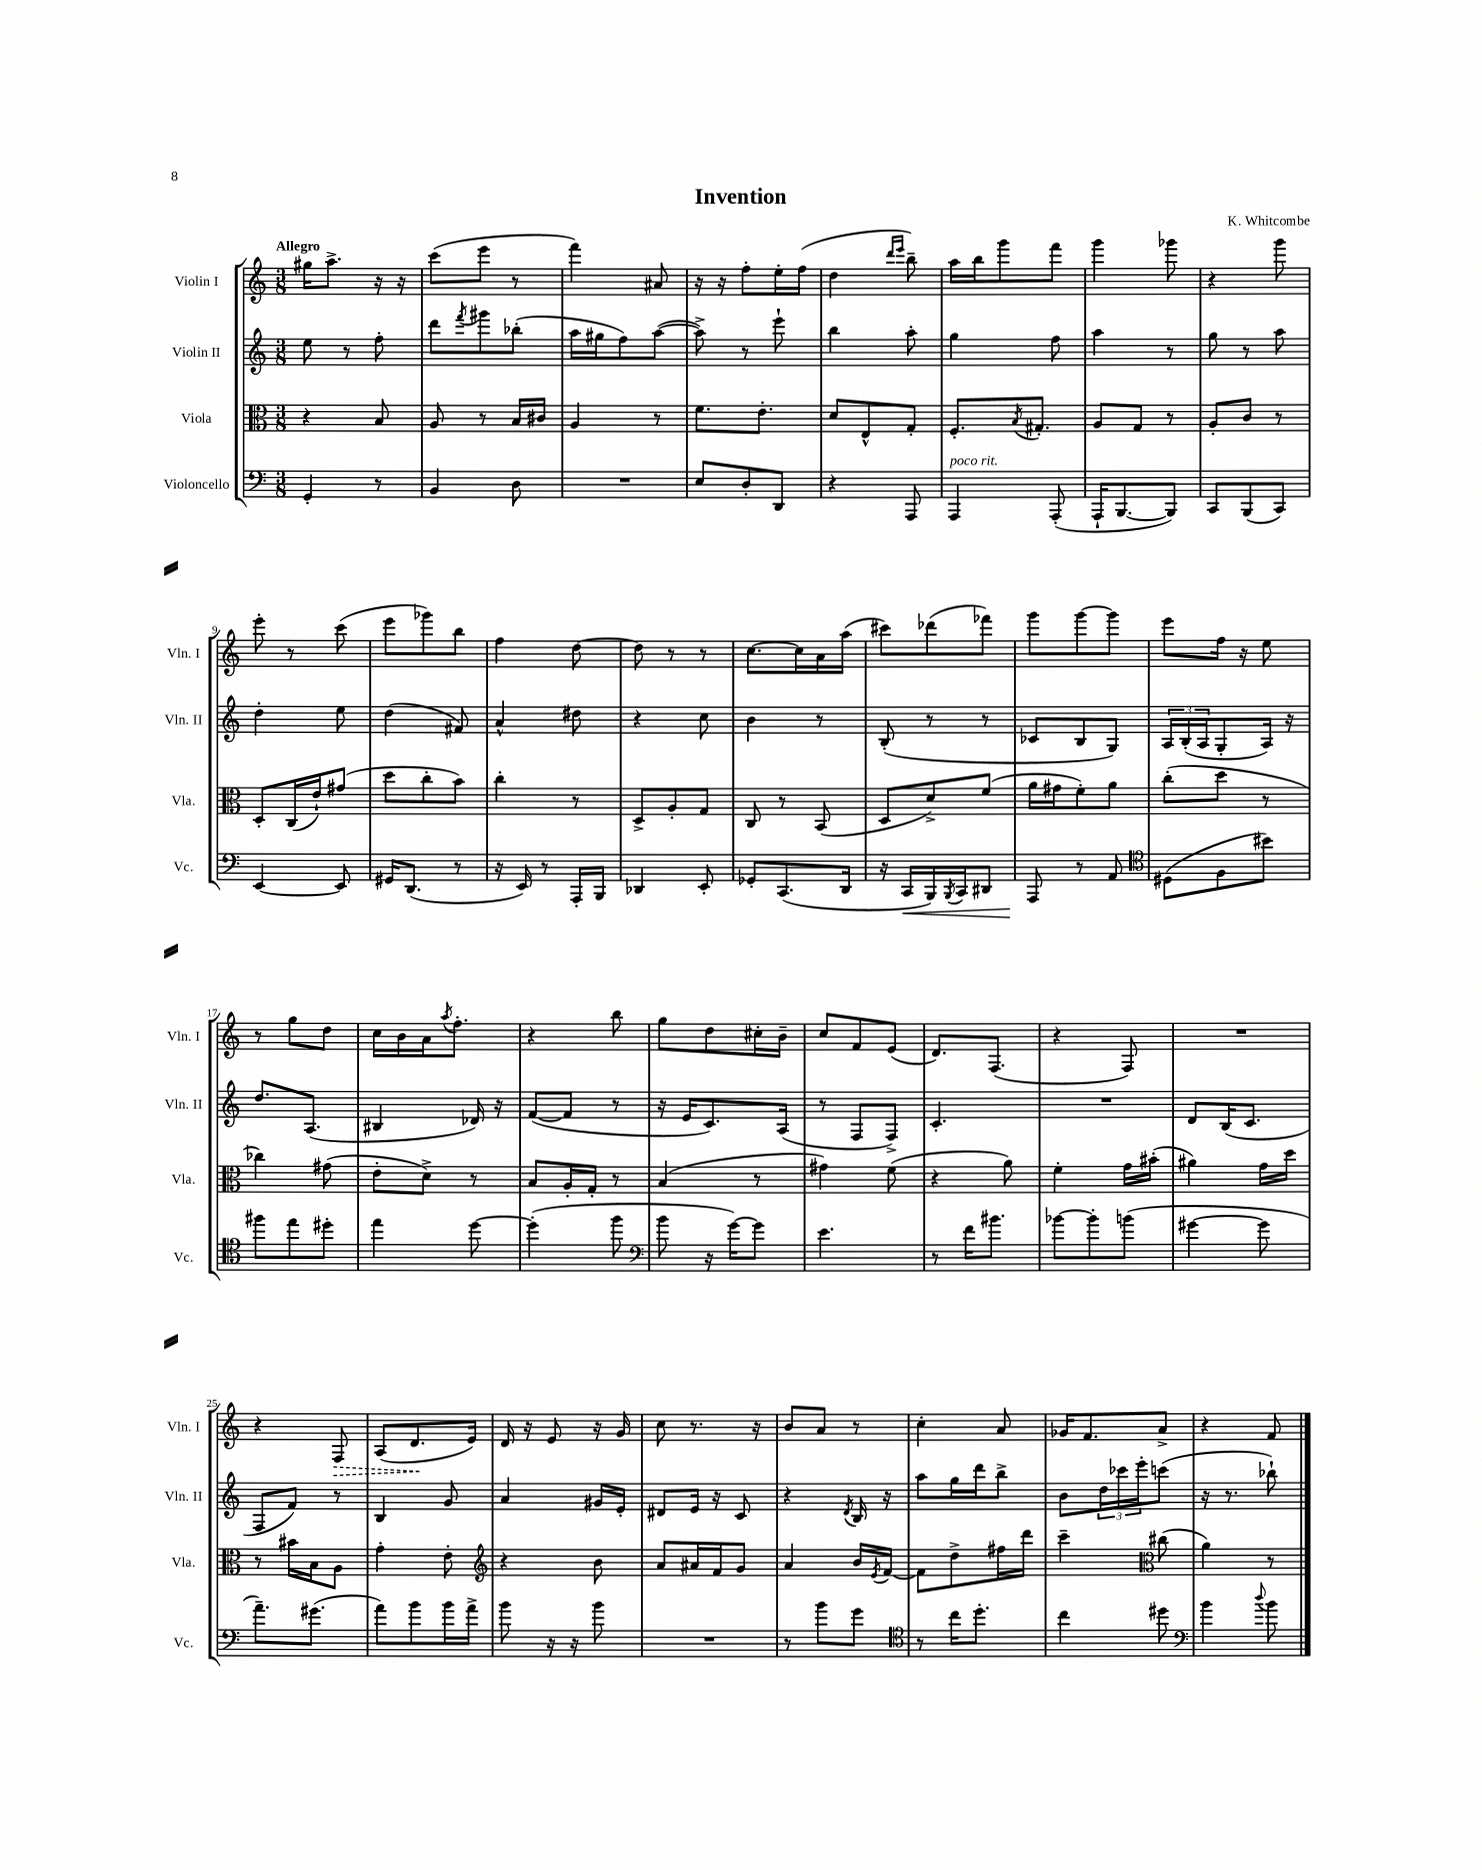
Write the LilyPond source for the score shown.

\header { title = "Invention" composer = "K. Whitcombe" }
<<
\new StaffGroup <<
\new Staff = "s0" \with { instrumentName = "Violin I" shortInstrumentName = "Vln. I" } {
    \clef treble \key c \major \numericTimeSignature \time 3/8 \tempo "Allegro"
    gis''16 a''8.-> r16 r16 |
    c'''8( e'''8 r8 |
    f'''4) ais'8 |
    r16 r16 f''8-. e''16-. f''16( |
    d''4 \grace { d'''16 e'''16 } b''8--) |
    a''16 b''16 g'''8 f'''8 |
    g'''4 ges'''8 |
    r4 g'''8 |
    e'''8-. r8 c'''8( |
    e'''8 ges'''8) b''8 |
    f''4 d''8~ |
    d''8 r8 r8 |
    c''8.~ c''16 a'16 a''16( |
    cis'''8) des'''8( fes'''8) |
    g'''8 g'''8~ g'''8 |
    e'''8 f''16 r16 e''8 |
    r8 g''8 d''8 |
    c''16 b'16 a'16 \acciaccatura { a''8 } f''8.-. |
    r4 b''8 |
    g''8 d''8 cis''16-. b'16-- |
    c''8 f'8 e'8( |
    d'8.) f8.( |
    r4 f8) |
    R4. |
    r4 \once \override Hairpin.style = #'dashed-line f8\> |
    a8( d'8.\! e'16) |
    d'16 r16 e'8 r16 g'16 |
    c''8 r8. r16 |
    b'8 a'8 r8 |
    c''4-. a'8 |
    ges'16 f'8. a'8-> |
    r4 f'8 \bar "|." |
}
\new Staff = "s1" \with { instrumentName = "Violin II" shortInstrumentName = "Vln. II" } {
    \clef treble \key c \major \numericTimeSignature \time 3/8
    e''8 r8 f''8-. |
    d'''8 \acciaccatura { f'''8 } gis'''8 bes''8-.( |
    a''16 gis''16 f''8) a''8~( |
    a''8->) r8 e'''8-! |
    b''4 a''8-. |
    g''4 f''8 |
    a''4 r8 |
    g''8 r8 a''8 |
    d''4-. e''8 |
    d''4( fis'8) |
    a'4-^ dis''8 |
    r4 c''8 |
    b'4 r8 |
    b8-.( r8 r8 |
    ces'8 b8 g8) |
    \tuplet 3/2 { a16 b16-.( a16 } g8-. a16) r16 |
    d''8. a8.( |
    bis4 des'16) r16 |
    f'8~( f'8 r8 |
    r16 e'16 c'8.) a16( |
    r8 f8 f8->) |
    c'4.-. |
    R4. |
    d'8 b16( c'8. |
    f8 f'8) r8 |
    b4 g'8 |
    a'4 gis'16 e'16-. |
    dis'8 e'16 r16 c'8 |
    r4 \acciaccatura { d'8 } b16 r16 |
    a''8 g''16 d'''16 b''8-> |
    b'8 \tuplet 3/2 { d''16 ces'''16 e'''16-. } c'''8( |
    r16 r8. bes''8-!) \bar "|." |
}
\new Staff = "s2" \with { instrumentName = "Viola" shortInstrumentName = "Vla." } {
    \clef alto \key c \major \numericTimeSignature \time 3/8
    r4 b8 |
    a8 r8 b16 cis'16 |
    a4 r8 |
    f'8. e'8.-. |
    d'8 e8-^ g8-. |
    f8.-. \acciaccatura { b8 } gis8.-. |
    a8 g8 r8 |
    a8-. c'8 r8 |
    d8-. c16( e'16-!) gis'8( |
    d''8 c''8-. b'8) |
    c''4-. r8 |
    d8-> a8-. g8 |
    c8 r8 b,8( |
    d8 d'8->) f'8( |
    a'16 gis'16 f'8-.) a'8 |
    c''8-.( d''8 r8 |
    ces''4) gis'8( |
    e'8-. d'8->) r8 |
    b8 a16-. g16-. r8 |
    b4( r8 |
    gis'4) f'8( |
    r4 a'8) |
    f'4-. g'16 bis'16-.( |
    ais'4) g'16 d''16 |
    r8 bis'16 b16 a8 |
    g'4-. e'8-. |
    \clef treble r4 b'8 |
    a'8 ais'16 f'16 g'8 |
    a'4 b'16 \acciaccatura { e'8 } f'16~ |
    f'8 d''8-> fis''16 d'''16 |
    c'''4-- \clef alto cis''8( |
    a'4) r8 \bar "|." |
}
\new Staff = "s3" \with { instrumentName = "Violoncello" shortInstrumentName = "Vc." } {
    \clef bass \key c \major \numericTimeSignature \time 3/8
    g,4-. r8 |
    b,4 d8 |
    R4. |
    e8 d8-. d,8 |
    r4 a,,8 |
    a,,4^\markup { \italic "poco rit." } a,,8-.( |
    a,,16-! b,,8.~ b,,8) |
    c,8 b,,8( c,8) |
    e,4~ e,8 |
    gis,16 d,8.( r8 |
    r16 e,16) r8 a,,16-. b,,16 |
    des,4 e,8-. |
    ges,8-. c,8.( d,16 |
    r16 c,16\< b,,16) \acciaccatura { b,,8 } c,16 dis,8 |
    a,,8\! r8 a,8 |
    \clef tenor dis8( f8 bis'8) |
    fis''8 e''8 dis''8-. |
    e''4 d''8~ |
    d''4-.( f''8 |
    \clef bass b'8 r16 g'16~) g'8 |
    e'4. |
    r8 f'16 bis'8. |
    bes'8~ bes'8-. b'8( |
    gis'4~ gis'8 |
    a'8.--) gis'8.( |
    a'8) b'8 b'16 a'16-> |
    b'8 r16 r16 b'8 |
    R4. |
    r8 b'8 g'8 |
    \clef tenor r8 c''16 d''8.-. |
    c''4 dis''8 |
    \clef bass b'4 \appoggiatura { d''8 } b'8 \bar "|." |
}
>>
>>
